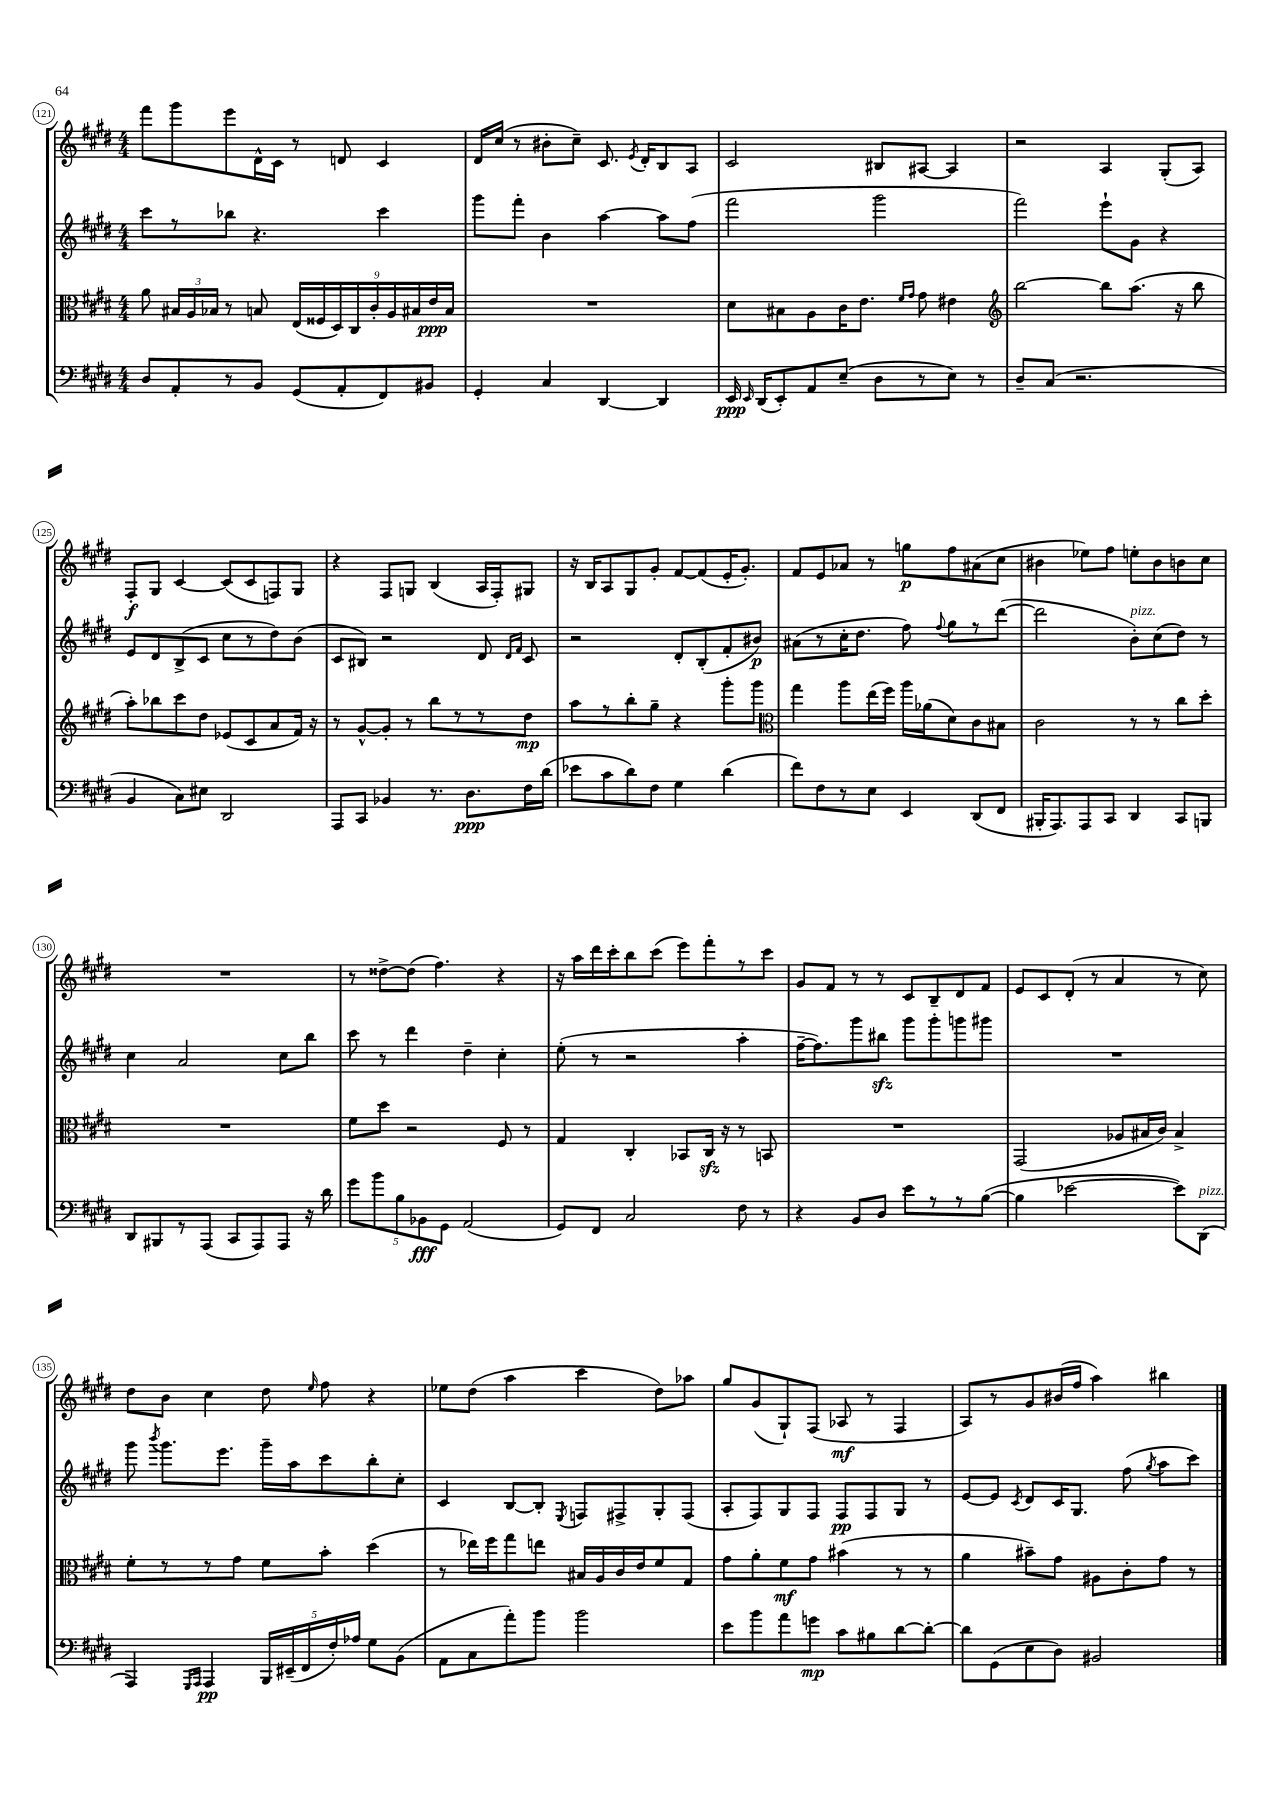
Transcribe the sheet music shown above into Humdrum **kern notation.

**kern	**kern	**kern	**kern
*staff4	*staff3	*staff2	*staff1
*clefF4	*clefC3	*clefG2	*clefG2
*k[f#c#g#d#]	*k[f#c#g#d#]	*k[f#c#g#d#]	*k[f#c#g#d#]
*M4/4	*M4/4	*M4/4	*M4/4
8D#/L	8a\	8ccc#\L	8fff#\L
8AA'/	24B#/LL	8r	8ggg#\
.	24A/	.	.
.	24B-/JJ	.	.
8r	8r	8bb-\J	8eee\
8BB/J	8B/	4.r	16d#^^\L
.	.	.	16c#\JJ
(8GG#/L	(18E/LL	.	8r
.	18F##/	.	.
.	18D#/)	.	.
8AA'/	.	.	8d/
.	18C#/	.	.
.	18c#'/	.	.
8FF#/)	.	4ccc#\	4c#/
.	18A/	.	.
.	18B#/	.	.
8BB#/J	.	.	.
.	18e/	.	.
.	18B#/JJ	.	.
=	=	=	=
4GG#'/	1r	8ggg#\L	16d#/LL
.	.	.	(16cc#/JJ
.	.	8fff#'\J	8r
4C#/	.	4b\	8b#'\L
.	.	.	8cc#~\J)
[4DD#/	.	[4aa\	8.c#/
.	.	.	8qe/
.	.	.	16d#'/LK
4DD#/]	.	8aa\]L	8B/
.	.	(8ff#\J	8A/J
=	=	=	=
16EE/	8d#\L	2fff#\	2c#/
16qqEE/	.	.	.
(16DD#/LK	.	.	.
8EE'/)	8B#\	.	.
8AA/	8A\	.	.
(8E~/J	16c#\K	.	.
.	8.e\J	.	.
8D#\L	.	2ggg#\	8B#/L
.	16qqf#/LL	.	.
.	16qqg#/JJ	.	.
8r	8g#\	.	[8A#/J
8E\J)	4e#\	.	4A#/]
8r	.	.	.
=	=	=	=
*	*clefG2	*	*
8D#~/L	[2bb\	2fff#\)	2r
(8C#/J	.	.	.
2.r	.	.	.
.	8bb\]L	8eee`\L	4A/
.	(8.aa\J	8g#\J	.
.	.	4r	(8G#'/L
.	16r	.	.
.	8bb\	.	8A/J)
=	=	=	=
4BB/	8aa'\L)	8e/L	8F#'/L
.	8bb-\	8d#/	8G#/J
8C#\L)	8ccc#\	(8B^/	[4c#/
8E#\J	8dd#\J	8c#/J	.
2DD#/	(8e-/L	8cc#\L	(8c#/]L
.	8c#/	8r	8c#/
.	8a/	8dd#\)	8F/)
.	16f#/Jk)	(8b\J	8G#/J
.	16r	.	.
=	=	=	=
8AAA/L	8r	8c#/L	4r
8CC#/J	[8g#^^/L	8B#/J)	.
4BB-/	8g#'/]J	2r	8F#/L
.	8r	.	8G/J
8.r	8bb\L	.	(4B/
.	8r	.	.
8.D#\L	.	.	.
.	8r	8d#/	16A/LL
.	.	.	16F#'/J)
.	.	16qqd#/LL	.
.	.	16qqf#/JJ	.
16F#\L	8dd#\J	8c#/	8G#/J
(16d#\JJ	.	.	.
=	=	=	=
8e-\L	8aa\L	2r	16r
.	.	.	16B/LK
8c#\	8r	.	8A/
8d#\)	8bb'\	.	8G#/
8F#\J	8gg#~\J	.	8g#'/J
4G#\	4r	8d#'/L	[8f#/L
.	.	(8B'/	(8f#/]
(4d#\	8ggg#'\L	8f#'/	16e'/K
.	.	.	8.g#'/J)
.	8ggg#\J	8b#/J)	.
=	=	=	=
*	*clefC3	*	*
8f#\L)	4gg#\	(8a#\L	8f#/L
8F#\	.	8r	8e/
8r	8aa\L	16cc#'\K	8a-/J
.	.	8.dd#\J	.
8E\J	(16ee\L	.	8r
.	16ff#\JJ)	.	.
4EE/	16aa\LL	8ff#\)	8gg\L
.	(16a-\J	.	.
.	.	8qqff#/	.
.	8d#\)	8gg#\L	8ff#\
(8DD#/L	8c#\	8r	(8a#\
8FF#/J	8B#\J	([8ddd#\J	8cc#\J
=	=	=	=
16BBB#'/LK	2c#\	2ddd#\]	4b#\
8.AAA/)	.	.	.
8AAA/	.	.	8ee-\L)
8CC#/J	.	.	8ff#\J
4DD#/	8r	8b'\L)	8ee'\L
.	8r	(8cc#\	8b#\
8CC#/L	8cc#\L	8dd#\J)	8b\
8BBB/J	8dd#'\J	8r	8cc#\J
=	=	=	=
8DD#/L	1r	4cc#\	1r
8BBB#/	.	.	.
8r	.	2a/	.
(8AAA/J	.	.	.
8CC#/L	.	.	.
8AAA/)	.	.	.
8AAA/J	.	8cc#\L	.
16r	.	8bb\J	.
16d#\	.	.	.
=	=	=	=
10g#\L	8f#\L	8ccc#\	8r
10b\	.	.	.
.	8dd#\J	8r	[8dd##^\L
10B\	.	.	.
.	2r	4ddd#\	(8dd##\]J
10BB-\	.	.	.
.	.	.	4.ff#\)
10GG#\J	.	.	.
(2AA/	.	4dd#~\	.
.	8F#/	4cc#'\	4r
.	8r	.	.
=	=	=	=
8GG#/L)	4G#/	(8ee'\	16r
.	.	.	16aa\LL
8FF#/J	.	8r	16ddd#\
.	.	.	16ccc#'\J
2C#/	4C#'/	2r	8bb\
.	.	.	(8ccc#\J
.	8BB-/L	.	8eee\L)
.	16C#/Jk	.	8fff#'\
.	16r	.	.
8F#\	8r	4aa'\	8r
8r	8BB/	.	8ccc#\J
=	=	=	=
4r	1r	[16ff#~\LK	8g#/L
.	.	8.ff#\])	.
.	.	.	8f#/J
8BB/L	.	8ggg#\	8r
8D#/J	.	8bb#\J	8r
8e\L	.	8ggg#\L	8c#/L
8r	.	8ggg#'\	8B~/
8r	.	8ggg\	8d#/
([8B\J	.	8ggg#\J	8f#/J
=	=	=	=
4B\]	(2GG#/	1r	8e/L
.	.	.	8c#/
[2e-\	.	.	(8d#'/J
.	.	.	8r
.	8A-/L	.	4a/
.	16B#/L	.	.
.	16c#/JJ)	.	.
8e-\]L)	4B#^/	.	8r
(8DD#\J	.	.	8cc#\)
=	=	=	=
4AAA/)	8f#'\L	8ggg#\	8dd#\L
.	.	8qbbb/	.
.	8r	8.ggg#\L	8b\J
16qqGGG#/LL	.	.	.
16qqAAA/JJ	.	.	.
4AAA/	8r	.	4cc#\
.	.	8.eee\J	.
.	8g#\J	.	.
20BBB/LL	8f#\L	16ggg#~\LL	8dd#\
(20EE#~/	.	.	.
.	.	16aa\J	.
20FF#/	.	.	.
.	.	.	16qqee/
.	8b'\J	8ccc#\	8ff#\
20F#'/)	.	.	.
20A-/JJ	.	.	.
8G#\L	(4dd#\	8bb'\	4r
(8BB\J	.	8cc#'\J	.
=	=	=	=
8AA\L	8r	4c#/	8ee-\L
8C#\	16ee-\LL)	.	(8dd#\J
.	16ff#\J	.	.
8a'\)	8gg#\	[8B/L	4aa\
8b\J	8ee\J	8B'/]J	.
.	.	8qE/	.
2b\	16B#/LL	8F/L	4ccc#\
.	16A/	.	.
.	16c#/	8F#^/	.
.	16e/J	.	.
.	8f#/	8G#'/	8dd#\L)
.	8G#/J	(8F#/J	8aa-\J
=	=	=	=
8e\L	8g#\L	8A'/L	8gg#/L
8b\	8a'\	8F#/)	(8g#/
8a\	8f#\	8G#/	8G#`/)
8g\J	8g#\J	8F#/J	(8F#/J
8c#\L	(4b#\	8F#/L	8A-/
8B#\	.	8F#/	8r
[8d#\	8r	8G#/J	4F#/
8d#'\_J	8r	8r	.
=	=	=	=
8d#\]L	4a\	[8e/L	8A/L)
(8GG#\	.	8e/]J	8r
.	.	8qc#/	.
8E\	8b#~\L)	8d#/L	8g#/
8D#\J)	8g#\J	16c#/K	(16b#/L
.	.	8.G#/J	16ff#/JJ
2BB#/	8A#\L	.	4aa\)
.	8c#'\	(8ff#\	.
.	.	8qgg#/	.
.	8g#\J	8aa\L	4bb#\
.	8r	8ccc#\J)	.
==	==	==	==
*-	*-	*-	*-
